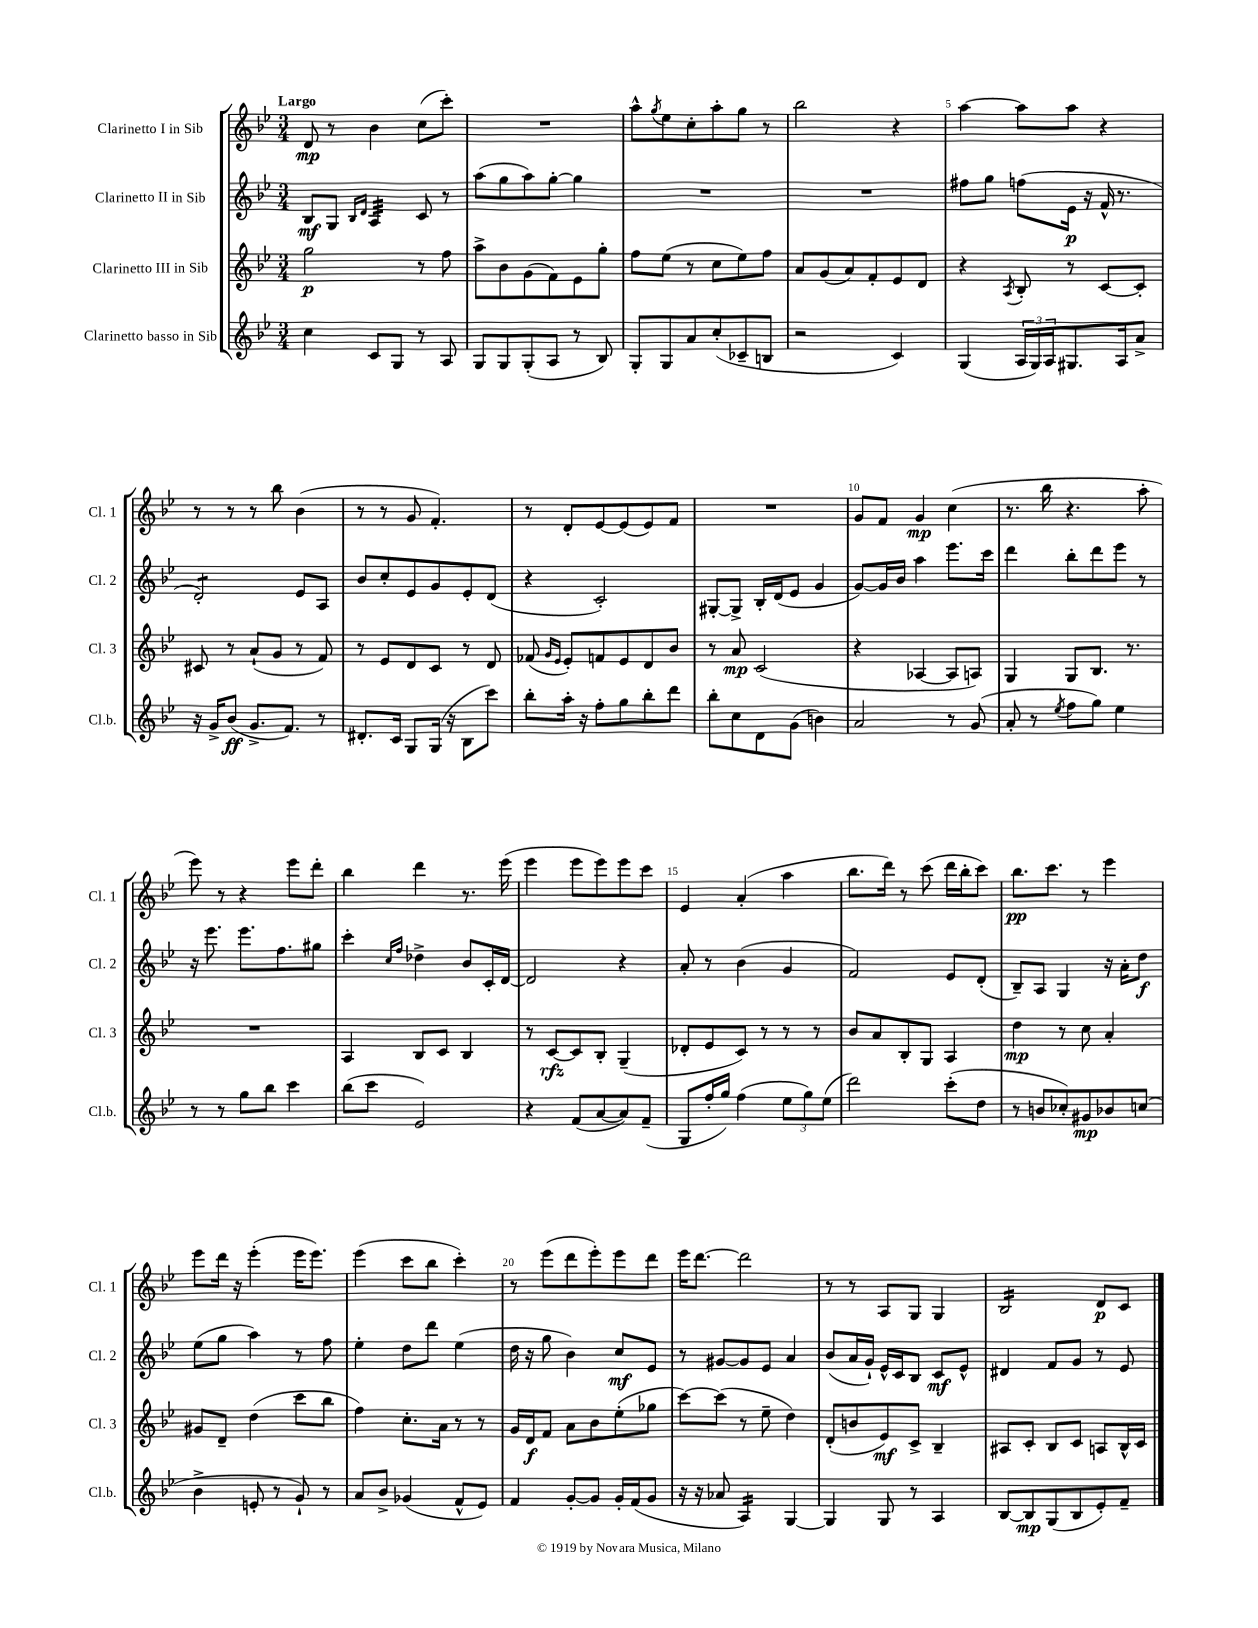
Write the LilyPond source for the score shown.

<<
\new StaffGroup <<
\new Staff = "s0" \with { instrumentName = "Clarinetto I in Sib" shortInstrumentName = "Cl. 1" } {
    \clef treble \key bes \major \numericTimeSignature \time 3/4 \tempo "Largo"
    d'8\mp r8 bes'4 c''8( c'''8-.) |
    R2. |
    a''8-^ \acciaccatura { g''8 } ees''8 c''8-. a''8-. g''8 r8 |
    bes''2 r4 |
    a''4~ a''8 a''8 r4 |
    r8 r8 r8 bes''8 bes'4( |
    r8 r8 g'8 f'4.-.) |
    r8 d'8-. ees'8~ ees'8( ees'8) f'8 |
    R2. |
    g'8 f'8 g'4\mp c''4( |
    r8. bes''16 r4. a''8-. |
    ees'''8) r8 r4 ees'''8 d'''8-. |
    bes''4 d'''4 r8. ees'''16( |
    ees'''4 ees'''8 ees'''8) ees'''8 c'''8 |
    ees'4 a'4-.( a''4 |
    bes''8. d'''16) r8 c'''8( d'''16 bes''16-. c'''8) |
    bes''8.\pp c'''8. r8 ees'''4 |
    ees'''8 d'''16 r16 ees'''4-.( ees'''16 ees'''8.) |
    ees'''4( c'''8 bes''8 c'''4-.) |
    r8 ees'''8( d'''8 ees'''8-.) ees'''8 d'''8 |
    ees'''16 d'''8.~ d'''2 |
    r8 r8 a8 g8 g4 |
    bes2:16 d'8\p c'8 \bar "|." |
}
\new Staff = "s1" \with { instrumentName = "Clarinetto II in Sib" shortInstrumentName = "Cl. 2" } {
    \clef treble \key bes \major \numericTimeSignature \time 3/4
    bes8\mf g8 \grace { bes16 d'16 } a4:32 c'8 r8 |
    a''8( g''8 a''8) g''8~-. g''4 |
    R2. |
    R2. |
    fis''8 g''8 f''8( ees'16\p r16 f'16-^ r8. |
    d'2:8-.) ees'8 a8 |
    bes'8 c''8-. ees'8 g'8 ees'8-. d'8( |
    r4 c'2-.) |
    gis8~-. gis8-> bes16-. d'16( ees'8 g'4 |
    g'8~) g'16 bes'16 a''4 ees'''8. c'''16 |
    d'''4 bes''8-. d'''8 ees'''8 r8 |
    r16 ees'''8. ees'''8. f''8. gis''8 |
    c'''4-. \grace { c''16 f''16 } des''4-> bes'8 c'16-. d'16~ |
    d'2 r4 |
    a'8-. r8 bes'4( g'4 |
    f'2) ees'8 d'8-.( |
    bes8--) a8 g4 r16 a'16-. d''8\f |
    ees''8( g''8 a''4) r8 f''8 |
    ees''4-. d''8 d'''8 ees''4( |
    d''16 r16 g''8 bes'4) c''8\mf ees'8 |
    r8 gis'8~ gis'8 ees'8 a'4 |
    bes'8( a'16 g'16-!) ees'16-^ c'16 bes8 c'8\mf ees'8-^ |
    dis'4 f'8 g'8 r8 ees'8 \bar "|." |
}
\new Staff = "s2" \with { instrumentName = "Clarinetto III in Sib" shortInstrumentName = "Cl. 3" } {
    \clef treble \key bes \major \numericTimeSignature \time 3/4
    g''2\p r8 f''8 |
    a''8-> bes'8 g'8( f'8) ees'8 g''8-. |
    f''8 ees''8( r8 c''8 ees''8) f''8 |
    a'8 g'8( a'8) f'8-. ees'8 d'8 |
    r4 \acciaccatura { a8 } bes8-. r8 c'8~ c'8-. |
    cis'8 r8 a'8-!( g'8 r8 f'8) |
    r8 ees'8 d'8 c'8 r8 d'8 |
    fes'8( \grace { g'16 ees'16 } ees'8-.) f'8 ees'8 d'8 bes'8 |
    r8 a'8\mp c'2( |
    r4 aes4~ aes8 a8) |
    g4 g8 bes8. r8. |
    R2. |
    a4 bes8 c'8 bes4 |
    r8 c'8~\rfz c'8 bes8-. g4--( |
    des'8-. ees'8 c'8) r8 r8 r8 |
    bes'8 a'8 bes8-. g8 a4 |
    d''4\mp r8 c''8 a'4-. |
    gis'8 d'8-- d''4( c'''8 bes''8 |
    f''4) c''8.-. a'16 r8 r8 |
    g'16 d'16\f f'8 a'8 bes'8 ees''8-.( ges''8 |
    c'''8~) c'''8( r8 ees''8-- d''4) |
    d'8-.( b'8 ees'8\mf) c'8-> bes4-- |
    ais8 c'8-. bes8 c'8 a8 bes16-^ c'16 \bar "|." |
}
\new Staff = "s3" \with { instrumentName = "Clarinetto basso in Sib" shortInstrumentName = "Cl.b." } {
    \clef treble \key bes \major \numericTimeSignature \time 3/4
    c''4 c'8 g8 r8 a8 |
    g8 g8 g8-.( a8 r8 bes8) |
    g8-. g8 a'8 c''8-.( ces'8-- b8 |
    r2 c'4) |
    g4( \tuplet 3/2 { a16 g16) a16 } gis8. a16 a'8-> |
    r16 g'16-> bes'8\ff( g'8.-> f'8.) r8 |
    dis'8.-. c'16 g8 g16( r16 bes8 c'''8) |
    bes''8-. a''16-. r16 f''8-. g''8 bes''8-. d'''8 |
    bes''8-. c''8 d'8 g'8( b'4) |
    a'2 r8 g'8( |
    a'8-. r8 \acciaccatura { ees''8 } f''8 g''8) ees''4 |
    r8 r8 g''8 bes''8 c'''4 |
    bes''8( c'''8 ees'2) |
    r4 f'8( a'8~ a'8) f'8--( |
    g8 f''16-. g''16) f''4( \tuplet 3/2 { ees''8 g''8) ees''8( } |
    d'''2) c'''8-.( d''8 |
    r8 b'8 ces''8-.) gis'8\mp bes'8 c''8( |
    bes'4-> e'8-. r8 g'8-!) r8 |
    a'8 bes'8-> ges'4( f'8-^ ees'8) |
    f'4 g'8~-. g'8 g'16-. f'16( g'8 |
    r16 r16 aes'8 a4:16) g4~ |
    g4 g8 r8 a4 |
    bes8~ bes8\mp g8( bes8 ees'8-.) f'8-- \bar "|." |
}
>>
>>
\layout { \context { \Score \override BarNumber.break-visibility = ##(#f #t #t) barNumberVisibility = #(every-nth-bar-number-visible 5) } }
